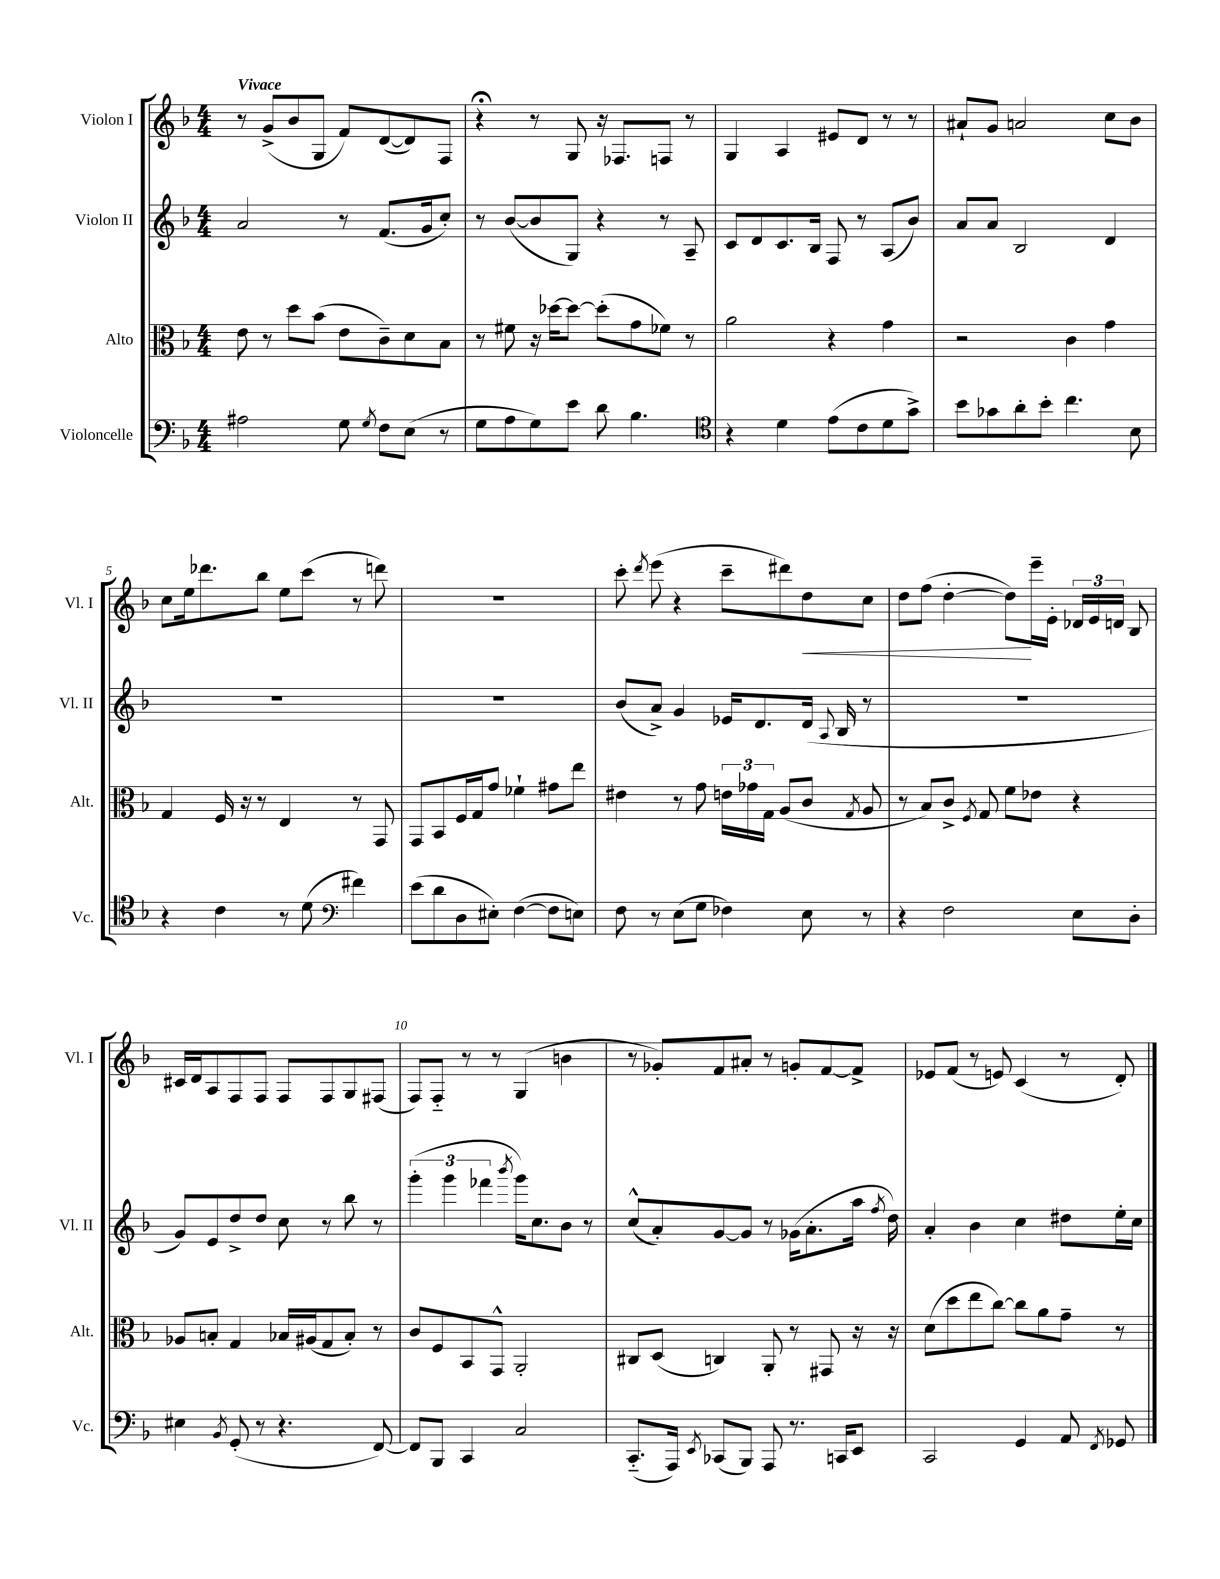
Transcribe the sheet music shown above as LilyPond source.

<<
\new StaffGroup <<
\new Staff = "s0" \with { instrumentName = "Violon I" shortInstrumentName = "Vl. I" } {
    \clef treble \key f \major \numericTimeSignature \time 4/4 \tempo "Vivace"
    \autoBeamOff r8 g'8[->( bes'8 g8] f'8[) d'8~( d'8) f8] |
    r4\fermata r8 g8 r16 fes8.[ f8] r8 |
    g4 a4 eis'8[ d'8] r8 r8 |
    ais'8[-! g'8] a'2 c''8[ bes'8] |
    c''8[ e''16 des'''8. bes''8] e''8[ c'''8]( r8 d'''8) |
    R1 |
    c'''8-. \acciaccatura { d'''8 } e'''8( r4 c'''8[-- dis'''8) d''8\< c''8] |
    d''8[ f''8]( d''4~-. d''8[\!) e'''16-- e'16]-. \tuplet 3/2 { des'16[ e'16 d'16] } bes8 |
    cis'16[ d'16 a8 f8 f8] f8[ f8 g8 fis8]( |
    f8[) f8]-_ r8 r8 g4( b'4 |
    r8 ges'8[-.) f'8 ais'8]-. r8 g'8[-. f'8~ f'8]-> |
    ees'8[ f'8]( r8 e'8) c'4( r8 d'8-.) \bar "|." |
}
\new Staff = "s1" \with { instrumentName = "Violon II" shortInstrumentName = "Vl. II" } {
    \clef treble \key f \major \numericTimeSignature \time 4/4
    \autoBeamOff a'2 r8 f'8.[( g'16 c''8]-.) |
    r8 bes'8[~( bes'8 g8]) r4 r8 a8-- |
    c'8[ d'8 c'8. bes16] f8 r8 a8[( bes'8]) |
    a'8[ a'8] bes2 d'4 |
    R1 |
    R1 |
    bes'8[( a'8]->) g'4 ees'16[ d'8. d'16]( \appoggiatura { a8 } bes16 r8 |
    R1 |
    g'8[) e'8 d''8-> d''8] c''8 r8 bes''8 r8 |
    \tuplet 3/2 { g'''4-.( g'''4 fes'''4 } \acciaccatura { bes'''8 } g'''16[) c''8. bes'8] r8 |
    c''8[-^( a'8-.) g'8~ g'8] r8 ges'16[( a'8.-. a''16] \acciaccatura { f''8 } d''16) |
    a'4-. bes'4 c''4 dis''8[ e''16-. c''16] \bar "|." |
}
\new Staff = "s2" \with { instrumentName = "Alto" shortInstrumentName = "Alt." } {
    \clef alto \key f \major \numericTimeSignature \time 4/4
    \autoBeamOff e'8 r8 d''8[ bes'8]( e'8[ c'8--) d'8 bes8] |
    r8 fis'8 r16 des''16[~ des''8]~ des''8[-.( g'8 fes'8]) r8 |
    a'2 r4 g'4 |
    r2 c'4 g'4 |
    g4 f16 r16 r8 e4 r8 g,8 |
    g,8[ bes,8 f16 g16 g'8] fes'4-! gis'8[ e''8] |
    eis'4 r8 g'8 \tuplet 3/2 { e'16[ ges'16 g16] } a8[( c'8] \acciaccatura { g8 } a8 |
    r8 bes8[) c'8]-> \acciaccatura { f8 } g8 f'8[ ees'8] r4 |
    aes8[ b8]-. g4 bes16[ ais16( g8 bes8]-.) r8 |
    c'8[ f8 bes,8 g,8]-^ a,2-. |
    cis8[ d8]( c4) a,8-. r8 gis,8 r16 r16 |
    d'8[( d''8 e''8 c''8]~) c''8[ a'8 g'8]-- r8 \bar "|." |
}
\new Staff = "s3" \with { instrumentName = "Violoncelle" shortInstrumentName = "Vc." } {
    \clef bass \key f \major \numericTimeSignature \time 4/4
    \autoBeamOff ais2 g8 \acciaccatura { g8 } f8[ e8]( r8 |
    g8[ a8 g8) e'8] d'8 bes4. |
    \clef tenor r4 d'4 e'8[( c'8 d'8 g'8]->) |
    bes'8[ ges'8 a'8-. bes'8]-. c''4. bes8 |
    r4 c'4 r8 d'8( \clef bass fis'4) |
    e'8[( d'8 d8 eis8]-.) f4~( f8[ e8]) |
    f8 r8 e8[( g8] fes4) e8 r8 |
    r4 f2 e8[ d8]-. |
    eis4 \acciaccatura { bes,8 } g,8-.( r8 r4. f,8~) |
    f,8[ bes,,8] c,4 c2 |
    c,8.[-_( a,,16]) \acciaccatura { e,8 } ces,8[( bes,,8]) a,,8 r8. c,16[ e,8] |
    c,2 g,4 a,8 \acciaccatura { f,8 } ges,8 \bar "|." |
}
>>
>>
\layout { \context { \Score \override BarNumber.break-visibility = ##(#f #t #t) barNumberVisibility = #(every-nth-bar-number-visible 5) } }
